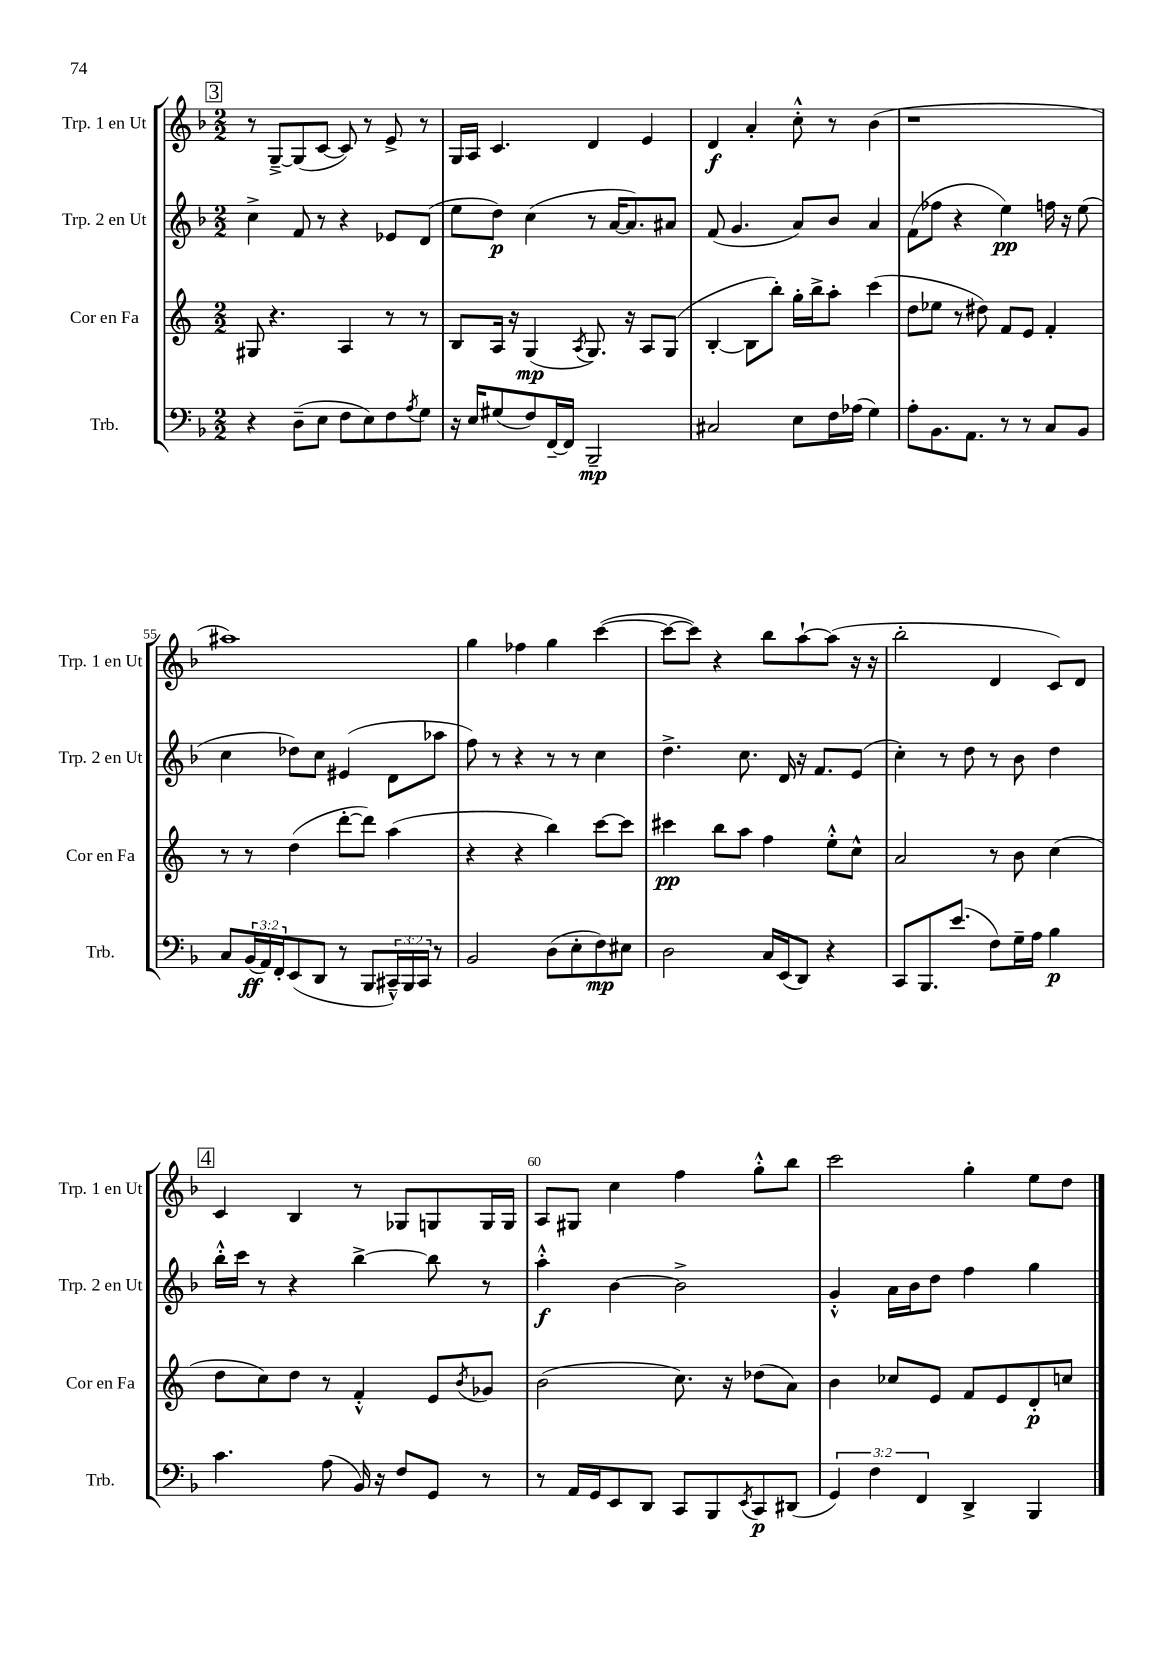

**kern	**dynam	**kern	**dynam	**kern	**dynam	**kern	**dynam
*part4	*part4	*part3	*part3	*part2	*part2	*part1	*part1
*staff4	*staff4	*staff3	*staff3	*staff2	*staff2	*staff1	*staff1
*I"Trb.	*	*I"Cor en Fa	*	*I"Trp. 2 en Ut	*	*I"Trp. 1 en Ut	*
*I'Trb.	*	*I'Cor en Fa	*	*I'Trp. 2 en Ut	*	*I'Trp. 1 en Ut	*
*clefF4	*	*clefG2	*	*clefG2	*	*clefG2	*
*k[b-]	*	*k[]	*	*k[b-]	*	*k[b-]	*
*M2/2	*	*M2/2	*	*M2/2	*	*M2/2	*
!!LO:REH:place=s1:t=3
=51	=51	=51	=51	=51	=51	=51	=51
4r	.	8G#X/	.	4cc^\	.	8r	.
.	.	4.r	.	.	.	[8G~^/L	.
(8D~\L	.	.	.	8f/	.	(8G/]	.
8E\J	.	.	.	8r	.	[8c/J	.
8F\L	.	4A/	.	4r	.	8c/])	.
8E\)	.	.	.	.	.	8r	.
8F\	.	8r	.	8e-X/L	.	8e^/	.
8qA/	.	.	.	.	.	.	.
8G\J	.	8r	.	(8d/J	.	8r	.
=52	=52	=52	=52	=52	=52	=52	=52
16r	.	8B/L	.	8ee\L	.	16G/LL	.
16E/KL	.	.	.	.	.	16A/JJ	.
(8G#X/	.	16A/Jk	.	8dd\J)	p	4.c/	.
.	.	16r	.	.	.	.	.
8F/)	.	(4G/	mp	(4cc\	.	.	.
[16FF~/L	.	.	.	.	.	.	.
16FF/JJ]	.	.	.	.	.	.	.
.	.	8qA/	.	.	.	.	.
2BBB-~/	mp	8.G/)	.	8r	.	4d/	.
.	.	.	.	[16a/KL	.	.	.
.	.	16r	.	8.a/])	.	.	.
.	.	8A/L	.	.	.	4e/	.
.	.	(8G/J	.	8a#X/J	.	.	.
=53	=53	=53	=53	=53	=53	=53	=53
2C#X/	.	[4B'/	.	(8f/	.	4d/	f
.	.	.	.	4.g/	.	.	.
.	.	8B\L]	.	.	.	4a'/	.
.	.	8bb'\J)	.	.	.	.	.
8E\L	.	16gg'\LL	.	8a/L)	.	8cc'^^\	.
.	.	16bb^\J	.	.	.	.	.
16F\L	.	8aa'\J	.	8b-/J	.	8r	.
(16A-X\JJ	.	.	.	.	.	.	.
4G\)	.	(4ccc\	.	4a/	.	(4b-\	.
=54	=54	=54	=54	=54	=54	=54	=54
8A'\L	.	8dd\L	.	(8f\L	.	1r	.
8.BB-\	.	8ee-X\J	.	8ff-X\J	.	.	.
.	.	8r	.	4r	.	.	.
8.AA\J	.	.	.	.	.	.	.
.	.	8dd#X\)	.	.	.	.	.
8r	.	8f/L	.	4ee\)	pp	.	.
8r	.	8e/J	.	.	.	.	.
8C/L	.	4f'/	.	16ffn\	.	.	.
.	.	.	.	16r	.	.	.
8BB-/J	.	.	.	(8ee\	.	.	.
!!LO:LB:g=z
=55	=55	=55	=55	=55	=55	=55	=55
8C/L	.	8r	.	4cc\	.	1aa#X)	.
(24BB-/L	ff	8r	.	.	.	.	.
24AA/)	.	.	.	.	.	.	.
24FF'/J	.	.	.	.	.	.	.
(8EE/	.	(4dd\	.	8dd-X\L)	.	.	.
8DD/J	.	.	.	8cc\J	.	.	.
8r	.	[8ddd'\L	.	(4e#X/	.	.	.
8BBB-/L	.	8ddd\J])	.	.	.	.	.
24CC#X~^^/L)	.	(4aa\	.	8d\L	.	.	.
24BBB-/	.	.	.	.	.	.	.
24CC#/JJ	.	.	.	.	.	.	.
8r	.	.	.	8aa-X\J	.	.	.
=56	=56	=56	=56	=56	=56	=56	=56
2BB-/	.	4r	.	8ff\)	.	4gg\	.
.	.	.	.	8r	.	.	.
.	.	4r	.	4r	.	4ff-X\	.
(8D\L	.	4bb\)	.	8r	.	4gg\	.
8E'\	.	.	.	8r	.	.	.
8F\)	mp	[8ccc\L	.	4cc\	.	([4ccc\	.
8E#X\J	.	8ccc\J]	.	.	.	.	.
=57	=57	=57	=57	=57	=57	=57	=57
2D\	.	4ccc#X\	pp	4.dd^\	.	8ccc\L_	.
.	.	.	.	.	.	8ccc\J])	.
.	.	8bb\L	.	.	.	4r	.
.	.	8aa\J	.	8.cc\	.	.	.
16C/LL	.	4ff\	.	.	.	8bb-\L	.
(16EE/J	.	.	.	16d/	.	.	.
8DD/J)	.	.	.	16r	.	[8aa`\	.
.	.	.	.	8.f/L	.	.	.
4r	.	8ee'^^\L	.	.	.	(8aa\J]	.
.	.	8cc^^\J	.	(8e/J	.	16r	.
.	.	.	.	.	.	16r	.
=58	=58	=58	=58	=58	=58	=58	=58
8CC/L	.	2a/	.	4cc'\)	.	2bb-'\	.
8.BBB-/	.	.	.	.	.	.	.
.	.	.	.	8r	.	.	.
(8.e/J	.	.	.	.	.	.	.
.	.	.	.	8dd\	.	.	.
8F\L)	.	8r	.	8r	.	4d/	.
16G~\L	.	8b\	.	8b-\	.	.	.
16A\JJ	.	.	.	.	.	.	.
4B-\	p	(4cc\	.	4dd\	.	8c/L)	.
.	.	.	.	.	.	8d/J	.
!!LO:LB:g=z
!!LO:REH:place=s1:t=4
=59	=59	=59	=59	=59	=59	=59	=59
4.c\	.	8dd\L	.	16bb-'^^\LL	.	4c/	.
.	.	.	.	16ccc\JJ	.	.	.
.	.	8cc\)	.	8r	.	.	.
.	.	8dd\J	.	4r	.	4B-/	.
(8A\	.	8r	.	.	.	.	.
16BB-/)	.	4f'^^/	.	[4bb-^\	.	8r	.
16r	.	.	.	.	.	.	.
8F/L	.	.	.	.	.	8G-X/L	.
8GG/J	.	8e/L	.	8bb-\]	.	8Gn/	.
.	.	8qb/	.	.	.	.	.
8r	.	8g-X/J	.	8r	.	16G/L	.
.	.	.	.	.	.	16G/JJ	.
=60	=60	=60	=60	=60	=60	=60	=60
8r	.	(2b\	.	4aa'^^\	f	8A/L	.
16AA/LL	.	.	.	.	.	8G#X/J	.
16GG/J	.	.	.	.	.	.	.
8EE/	.	.	.	[4b-\	.	4cc\	.
8DD/J	.	.	.	.	.	.	.
8CC/L	.	8.cc\)	.	2b-^\]	.	4ff\	.
8BBB-/	.	.	.	.	.	.	.
.	.	16r	.	.	.	.	.
8qEE/	.	.	.	.	.	.	.
8CC/	p	(8dd-X\L	.	.	.	8gg'^^\L	.
(8DD#X/J	.	8a\J)	.	.	.	8bb-\J	.
=61	=61	=61	=61	=61	=61	=61	=61
6GG/)	.	4b\	.	4g'^^/	.	2ccc\	.
6F\	.	.	.	.	.	.	.
.	.	8cc-X/L	.	16a\LL	.	.	.
.	.	.	.	16b-\J	.	.	.
6FF/	.	.	.	.	.	.	.
.	.	8e/J	.	8dd\J	.	.	.
4DD^/	.	8f/L	.	4ff\	.	4gg'\	.
.	.	8e/	.	.	.	.	.
4BBB-/	.	8d'/	p	4gg\	.	8ee\L	.
.	.	8ccn/J	.	.	.	8dd\J	.
==	==	==	==	==	==	==	==
*-	*-	*-	*-	*-	*-	*-	*-
